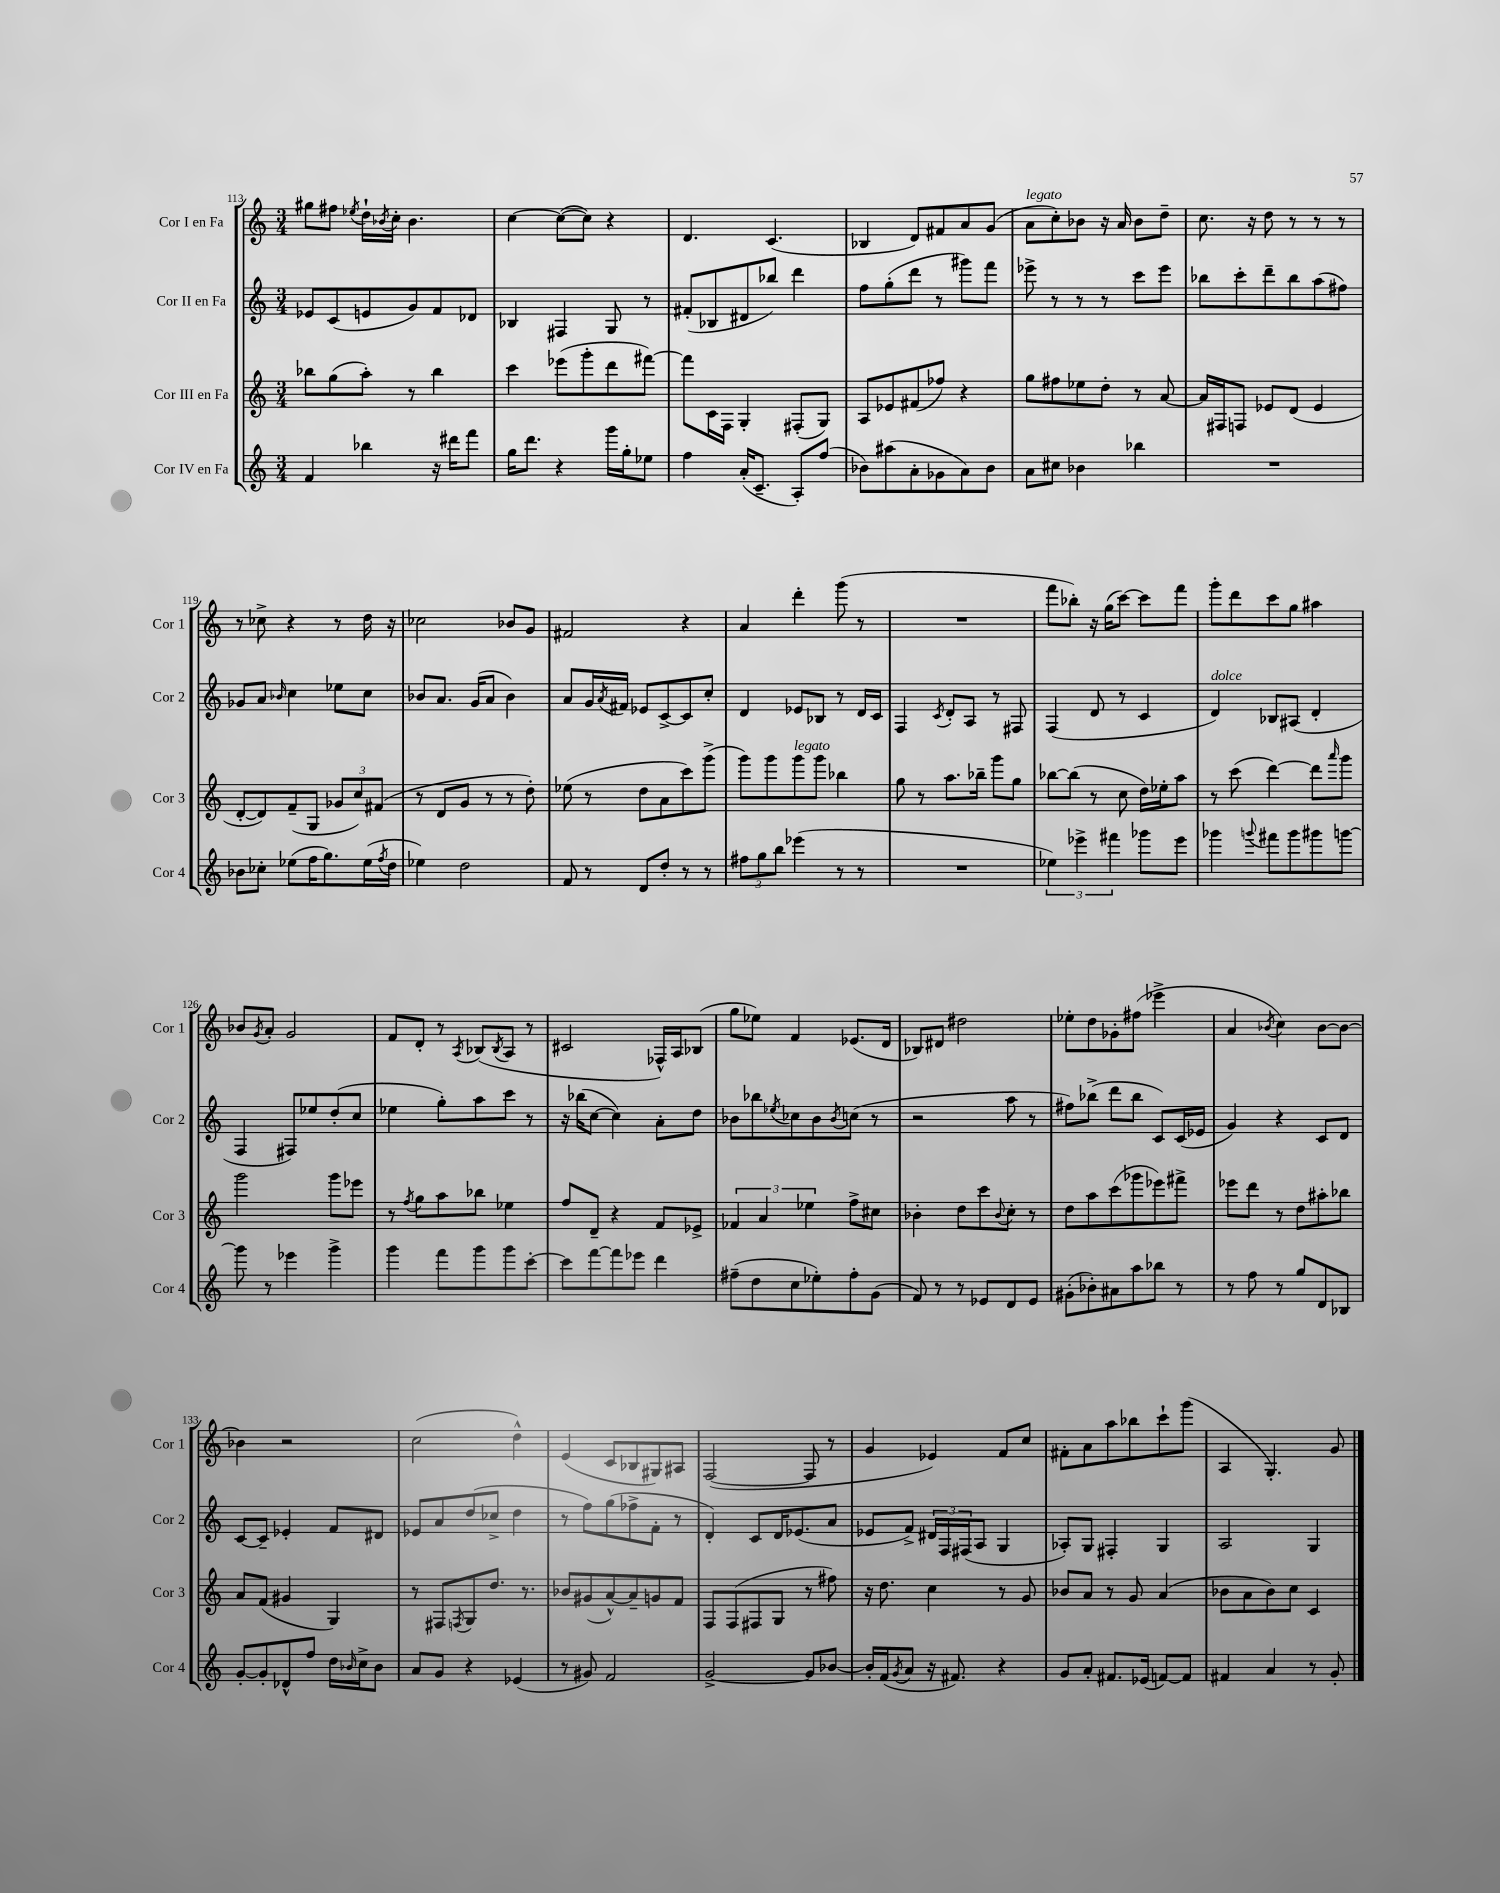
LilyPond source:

<<
\new StaffGroup <<
\new Staff = "s0" \with { instrumentName = "Cor I en Fa" shortInstrumentName = "Cor 1" } {
    \clef treble \key c \major \numericTimeSignature \time 3/4
    gis''8 fis''8 \acciaccatura { ees''8 } d''16-! \acciaccatura { bes'8 } c''16-. bes'4. |
    c''4~ c''8~( c''8) r4 |
    d'4. c'4.( |
    bes4 d'8) fis'8 a'8 g'8( |
    a'8^\markup { \italic "legato" } c''8-.) bes'8 r16 a'16 bes'8 d''8-- |
    c''8. r16 d''8 r8 r8 r8 |
    r8 ces''8-> r4 r8 d''16 r16 |
    ces''2 bes'8 g'8 |
    fis'2 r4 |
    a'4 d'''4-. g'''8( r8 |
    R2. |
    f'''8 bes''8-.) r16 g''16( c'''8~) c'''8 f'''8 |
    g'''8-. d'''8 c'''8 g''8 ais''4 |
    bes'8 \acciaccatura { g'8 } a'8-. g'2 |
    f'8 d'8-. r8 \acciaccatura { a8 } bes8( \acciaccatura { bes8 } a8 r8 |
    cis'2 fes16-^) a16 bes8( |
    g''8 ees''8) f'4 ees'8.( d'16 |
    bes8) dis'8 dis''2 |
    ees''8-. d''8 ges'8-. fis''8( ees'''4-> |
    a'4 \acciaccatura { bes'8 } c''4) bes'8~ bes'8~ |
    bes'4 r2 |
    c''2( d''4-^) |
    e'4( c'8 bes8 gis8) ais8 |
    f2~( f8 r8 |
    g'4 ees'4) f'8 c''8 |
    fis'8-. a'8 a''8 bes''8 c'''8-! g'''8( |
    a4 g4.-.) g'8 \bar "|." |
}
\new Staff = "s1" \with { instrumentName = "Cor II en Fa" shortInstrumentName = "Cor 2" } {
    \clef treble \key c \major \numericTimeSignature \time 3/4
    ees'8 c'8( e'8 g'8) f'8 des'8 |
    bes4 fis4 g8 r8 |
    fis'8-.( bes8 dis'8 bes''8) d'''4 |
    f''8 g''8-.( d'''8 r8 gis'''8) f'''8 |
    ees'''8-> r8 r8 r8 c'''8 ees'''8 |
    bes''8 c'''8-. d'''8-- bes''8 a''8( fis''8) |
    ges'8 a'8 \grace { bes'16 } c''4 ees''8 c''8 |
    bes'8 a'8. g'16( a'8 bes'4) |
    a'8 g'16 \acciaccatura { a'8 } fis'16 ees'8 c'8~-> c'8 c''8-. |
    d'4 ees'8 bes8 r8 d'16 c'16 |
    f4 \acciaccatura { c'8 } d'8-. a8 r8 fis8 |
    f4( d'8 r8 c'4 |
    d'4^\markup { \italic "dolce" }) bes8 ais8( d'4-. |
    f4 fis8) ees''8 d''8-.( c''8 |
    ees''4 g''8-.) a''8 c'''8 r8 |
    r16 bes''16( c''8~ c''4) a'8-. d''8 |
    bes'8 bes''8 \acciaccatura { ees''8 } ces''8 bes'8 \acciaccatura { bes'8 } c''8( r8 |
    r2 a''8 r8 |
    fis''8) bes''8->( d'''8 bes''8 c'8) c'16( ees'16 |
    g'4) r4 c'8 d'8 |
    c'8~ c'8-- ees'4-. f'8 dis'8 |
    ees'8 a'8 d''8( ces''8-> d''4 |
    r8 f''8) g''8( fes''8-> f'8-. r8 |
    d'4-.) c'8 d'16 ees'8.( a'8 |
    ees'8 f'8->) \tuplet 3/2 { dis'16 f16 fis16( } a8 g4 |
    aes8-.) g8 fis4-. g4 |
    a2 g4 \bar "|." |
}
\new Staff = "s2" \with { instrumentName = "Cor III en Fa" shortInstrumentName = "Cor 3" } {
    \clef treble \key c \major \numericTimeSignature \time 3/4
    bes''8 g''8( a''8-.) r8 bes''4 |
    c'''4 ees'''8( g'''8-. d'''8 fis'''8~) |
    fis'''8 c'16 f16 g4-. fis8-.( g8) |
    a8 ees'8 fis'8( fes''8) r4 |
    g''8 fis''8 ees''8 d''8-. r8 a'8~ |
    a'16 fis16 f8 ees'8 d'8( ees'4 |
    d'8~-. d'8) f'8--( g8 \tuplet 3/2 { ges'8 c''8) fis'8( } |
    r8 d'8 g'8 r8 r8 d''8-.) |
    ees''8( r8 d''8 a'8 c'''8) g'''8->( |
    g'''8) g'''8 g'''8^\markup { \italic "legato" } g'''8 bes''4 |
    g''8 r8 a''8. bes''16-- g'''8 g''8 |
    bes''8~ bes''8( r8 c''8 d''16) ees''16-. a''8 |
    r8 c'''8( d'''4~) d'''8 \grace { a'''16 } g'''8 |
    g'''2 g'''8 ees'''8 |
    r8 \acciaccatura { f''8 } g''8 a''8 bes''8 ees''4 |
    f''8 d'8-- r4 f'8 ees'8-> |
    \tuplet 3/2 { fes'4 a'4 ees''4 } f''8-> cis''8 |
    bes'4-. d''8 c'''8 \appoggiatura { bes'8 } c''8-. r8 |
    d''8 a''8 c'''8( ges'''8 ees'''8) fis'''8-> |
    ees'''8 d'''8 r8 d''8 ais''8-. bes''8 |
    a'8 f'8( gis'4 g4) |
    r8 fis8 \acciaccatura { f8 } g8 d''8. r8. |
    bes'8 gis'8( a'8~-^) a'8-- g'8 f'8 |
    f8 f8( fis8 g8 r8 fis''8) |
    r16 d''8. c''4 r8 g'8 |
    bes'8 a'8 r8 g'8 a'4( |
    bes'8 a'8 bes'8) c''8 c'4 \bar "|." |
}
\new Staff = "s3" \with { instrumentName = "Cor IV en Fa" shortInstrumentName = "Cor 4" } {
    \clef treble \key c \major \numericTimeSignature \time 3/4
    f'4 bes''4 r16 dis'''16 f'''8 |
    g''16 d'''8. r4 g'''16 g''16-. ees''8 |
    f''4 a'16-.( c'8.-- a8-.) f''8( |
    bes'8) ais''8( a'8-. ges'8 a'8) bes'8 |
    a'8 cis''8 bes'4 bes''4 |
    R2. |
    bes'8 ces''8-. ees''8( f''16 g''8.) ees''16( \acciaccatura { f''8 } d''16 |
    ees''4) d''2 |
    f'8 r8 d'8 d''8-. r8 r8 |
    \tuplet 3/2 { fis''8 g''8 b''8 } ees'''4( r8 r8 |
    R2. |
    \tuplet 3/2 { ees''4) ees'''4-> fis'''4 } ges'''8 ees'''8 |
    ges'''4 \appoggiatura { g'''8 } fis'''8 g'''8 gis'''8 g'''8~ |
    g'''8 r8 ees'''4 g'''4-> |
    g'''4 f'''8 g'''8 g'''8 c'''8~-. |
    c'''8 f'''8~ f'''8 ees'''8 d'''4 |
    fis''8--( d''8 c''8 ees''8-.) fis''8-. g'8( |
    f'8) r8 r8 ees'8 d'8 ees'8 |
    gis'8-.( bes'8-.) ais'8 a''8 bes''8 r8 |
    r8 f''8 r8 g''8 d'8 bes8 |
    g'8~-. g'8-. des'8-^ f''8 d''16 \grace { bes'16 } c''16-> bes'8 |
    a'8 g'8 r4 ees'4( |
    r8 gis'8) f'2 |
    g'2~-> g'8 bes'8~ |
    bes'16-. f'16( \acciaccatura { g'8 } a'8 r16 fis'8.) r4 |
    g'8 a'8-. fis'8. ees'16( f'8~) f'8 |
    fis'4 a'4 r8 g'8-. \bar "|." |
}
>>
>>
\layout { \context { \Score currentBarNumber = #113 } }
